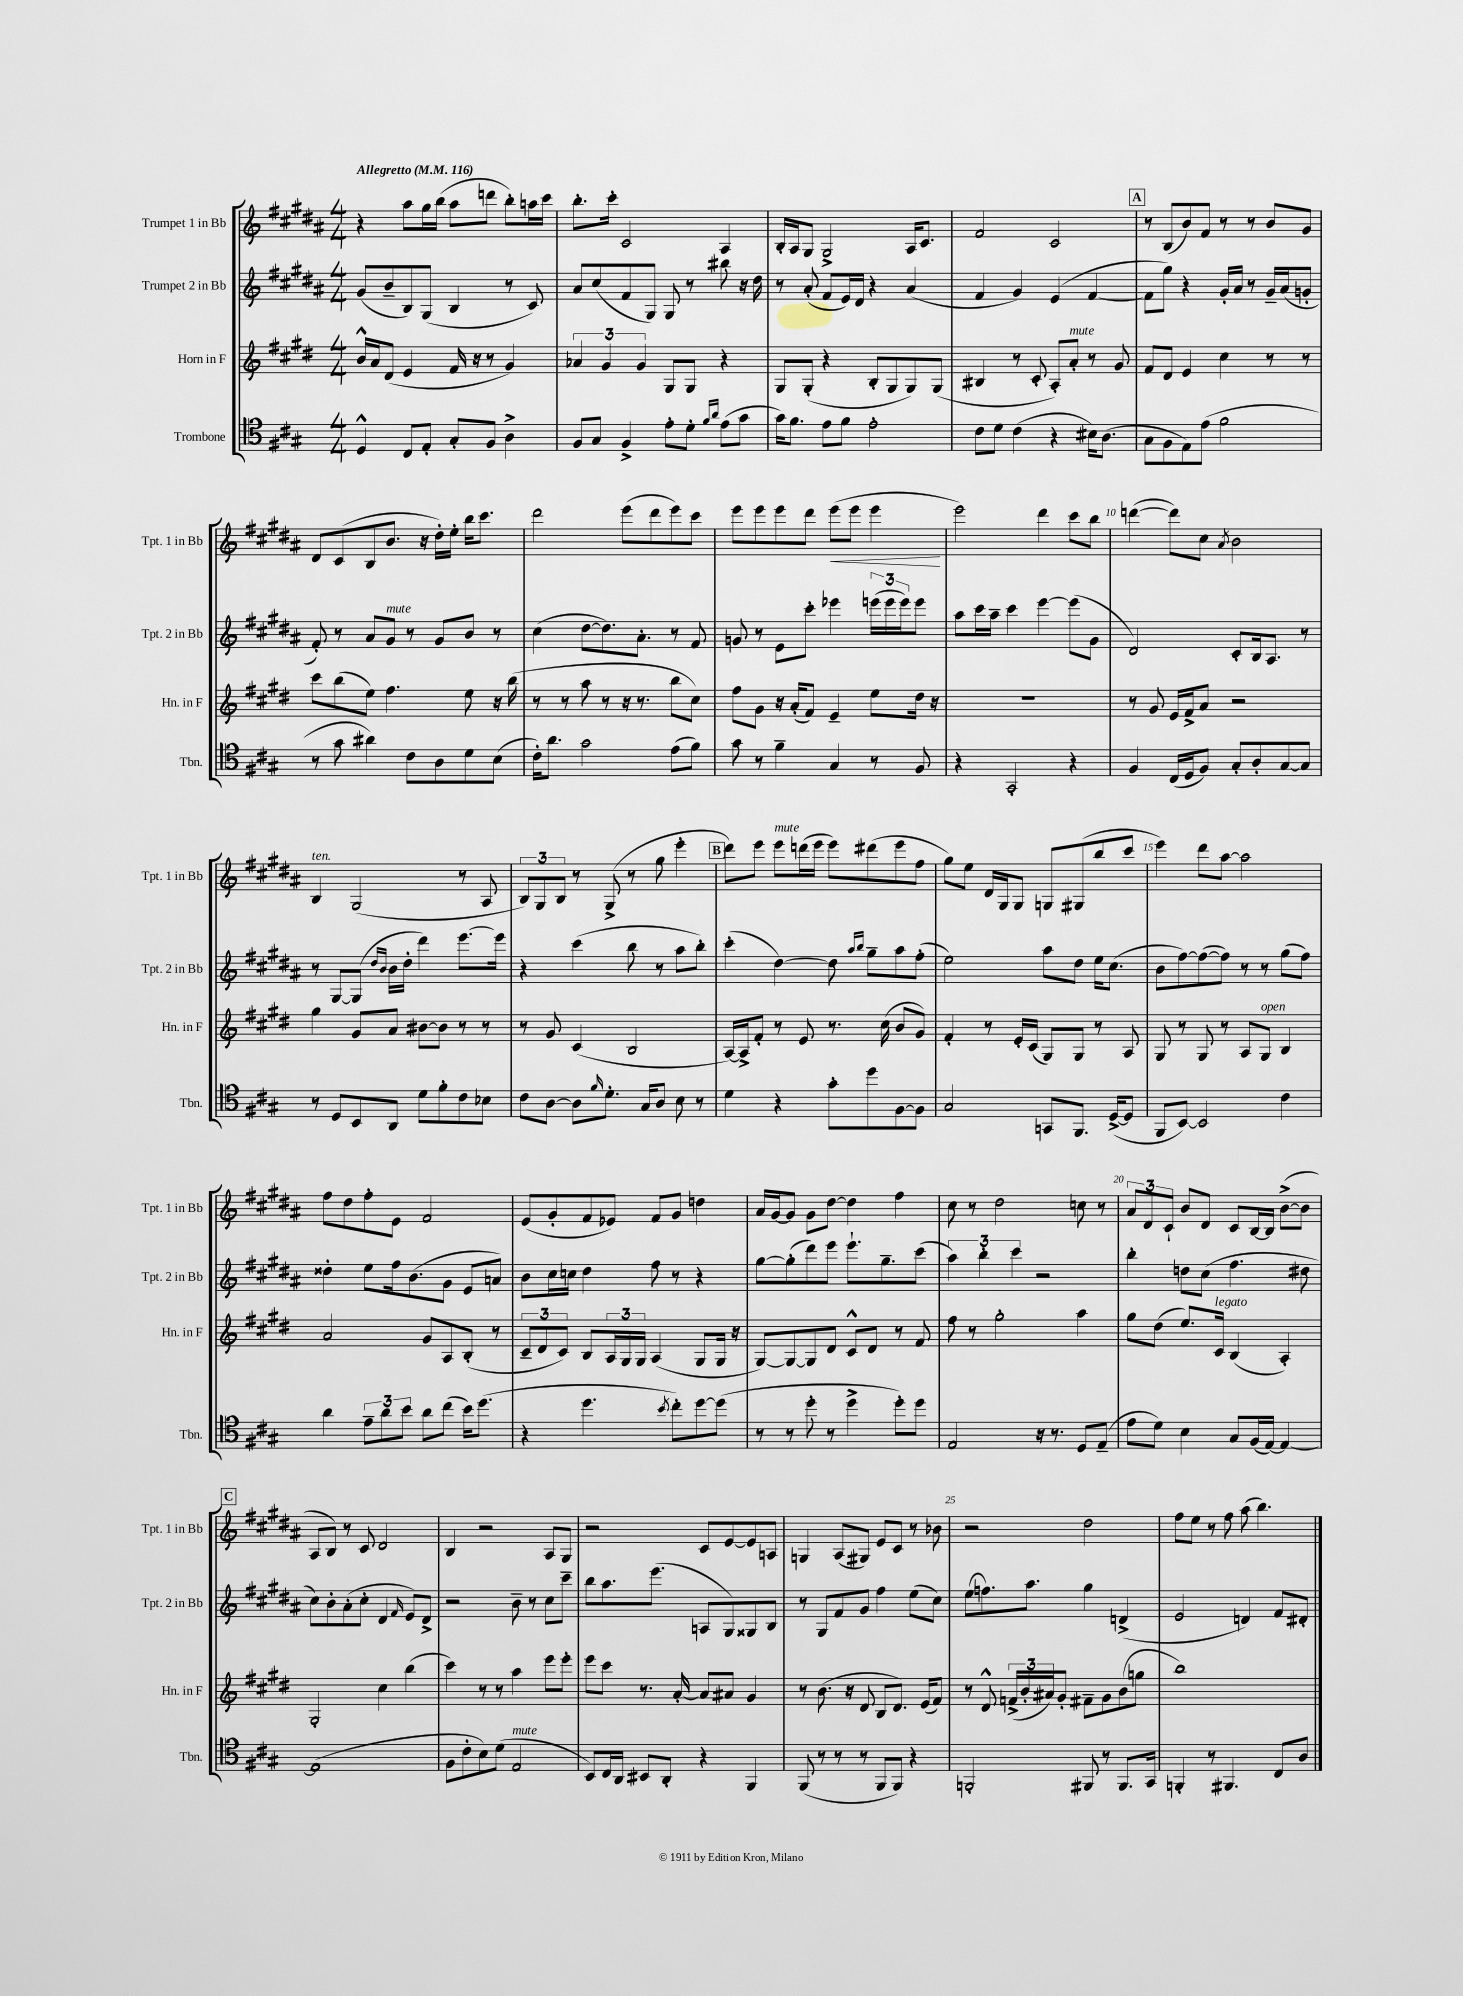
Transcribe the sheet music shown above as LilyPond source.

<<
\new StaffGroup <<
\new Staff = "s0" \with { instrumentName = "Trumpet 1 in Bb" shortInstrumentName = "Tpt. 1 in Bb" } {
    \clef treble \key b \major \numericTimeSignature \time 4/4 \tempo "Allegretto" 4 = 116
    r4 ais''8 gis''16 b''16( ais''8 d'''8 b''8-.) a''16 cis'''16 |
    b''8.-. cis'''16-. cis'2 ais4 |
    b16-. ais16 gis8 gis2-> ais16 cis'8. |
    fis'2 cis'2 |
    \mark \markup { \box "A" } r8 b8( b'8) fis'8 r8 r8 b'8 gis'8 |
    dis'8 cis'8( b8 b'8. r16 dis''16-.) e''16-. b''16 cis'''8. |
    dis'''2 e'''8( dis'''8 e'''8) cis'''8 |
    e'''8 e'''8 e'''8 dis'''8 e'''8\<( e'''8 e'''4\! |
    e'''2) dis'''4 cis'''8 b''8 |
    d'''4~( d'''8) cis''8 \acciaccatura { ais'8 } b'2 |
    b4^\markup { \italic "ten." } gis2( r8 ais8 |
    \tuplet 3/2 { b8) gis8 b8 } r8 gis8->( r8 gis''8 e'''4-. |
    \mark \markup { \box "B" } dis'''8) e'''8 e'''8^\markup { \italic "mute" } d'''16( e'''16 e'''8) dis'''8( e'''8 fis''8 |
    gis''8) e''8 dis'16 gis16 gis8 g8 gis8( b''8 cis'''8 |
    e'''4) dis'''8 ais''8~ ais''2 |
    fis''8 dis''8 fis''8-. e'8 fis'2 |
    e'8( gis'8-. fis'8 ees'8) fis'8 gis'8 d''4 |
    ais'16 gis'16~ gis'8 gis'8 dis''8~ dis''4 fis''4 |
    cis''8 r8 dis''2 c''8 r8 |
    \tuplet 3/2 { ais'8 dis'8 cis'8-! } b'8 dis'8 cis'8 b16~ b16 b'8~->( b'8 |
    \mark \markup { \box "C" } ais8 b8) r8 cis'8 dis'2 |
    b4 r2 ais8 gis8 |
    r2 cis'8 e'8~ e'8 a8 |
    g4 ais8( gis8) e'8 cis'8 r8 bes'8 |
    r2 dis''2 |
    fis''8 e''8 r8 fis''8 ais''8( b''4.) \bar "|." |
}
\new Staff = "s1" \with { instrumentName = "Trumpet 2 in Bb" shortInstrumentName = "Tpt. 2 in Bb" } {
    \clef treble \key b \major \numericTimeSignature \time 4/4
    gis'8( b'8-- b8) gis8( b4 r8 cis'8) |
    ais'8 cis''8( fis'8 gis8) gis8 r8 bis''8 r16 dis''16 |
    r8 ais'8-.( fis'8 e'16) dis'16 r4 ais'4( |
    fis'4 gis'4) e'4( fis'4~ |
    \mark \markup { \box "A" } fis'8 gis''8) r4 gis'16-. ais'16 r8 gis'16-- ais'16( g'8-. |
    fis'8-.) r8 ais'8 gis'8^\markup { \italic "mute" } r8 gis'8 b'8 r8 |
    cis''4( dis''8~ dis''8.) ais'8.-. r8 fis'8 |
    g'8 r8 e'8 cis'''8-. ees'''4 \tuplet 3/2 { e'''16( e'''16 e'''16) } e'''8 |
    ais''8 cis'''16 ais''16-- cis'''4 e'''4~ e'''8( gis'8 |
    dis'2) cis'8-. b16 ais8. r8 |
    r8 gis8~ gis8( \grace { dis''16 b'16 } b'16 dis''16-. dis'''4) e'''8.~ e'''16 |
    r4 cis'''4( b''8 r8 ais''8 b''8-.) |
    \mark \markup { \box "B" } cis'''4-.( dis''4~) dis''8 \grace { ais''16 b''16 } gis''8-- ais''8 fis''8-.( |
    e''2) ais''8 dis''8 e''16 cis''8.( |
    b'8 fis''8~) fis''8~( fis''8) r8 r8 gis''8( fis''8) |
    disis''4-. e''8 fis''16 b'8.( gis'8 e'8 a'8) |
    b'8 cis''16 c''16 dis''4 fis''8 r8 r4 |
    gis''8~ gis''8-.( dis'''8) e'''8 e'''8.-! gis''8.-- cis'''8( |
    \tuplet 3/2 { ais''4) b''4-. cis'''4 } r2 |
    b''4-. d''8 cis''8( fis''4. dis''8 |
    \mark \markup { \box "C" } cis''8) b'8-. ais'8-.( cis''8-. dis'4 \grace { fis'16 } e'8) dis'8-> |
    r2 b'8-- r8 cis''8 cis'''8-- |
    b''8 ais''8. e'''8.( a8 gis8) gisis8 b8 |
    r8 gis8 fis'8 gis'8 fis''4 e''8( cis''8) |
    e''8( f''8.) ais''8. gis''4 d'4->( |
    e'2 d'4) fis'8 dis'8-. \bar "|." |
}
\new Staff = "s2" \with { instrumentName = "Horn in F" shortInstrumentName = "Hn. in F" } {
    \clef treble \key e \major \numericTimeSignature \time 4/4
    b'16-^ a'16 dis'8( e'4 fis'16 r16 r8 gis'4) |
    \tuplet 3/2 { aes'4 gis'4 gis'4 } gis8 gis8 r4 |
    gis8 gis8-.( r4 b8-. gis8 gis8) gis8( |
    bis4 r8 cis'8-. a8-.) a'8-.^\markup { \italic "mute" } r8 gis'8 |
    \mark \markup { \box "A" } fis'8 dis'8 e'4 cis''4 r8 r8 |
    cis'''8 b''8( e''8) fis''4. e''8 r16 b''16( |
    r8 r8 a''8 r8 r16 r8. b''8 cis''8) |
    fis''8 gis'8 r16 a'16-.( fis'8) e'4-- e''8 dis''16 r16 |
    R1 |
    r8 gis'8 e'16 fis'16-> a'8 r2 |
    gis''4 gis'8 a'8 bis'8~ bis'8 r8 r8 |
    r8 gis'8 cis'4( b2 |
    \mark \markup { \box "B" } a16~) a16-> fis'8-. r8 e'8 r8. cis''16( b'8 gis'8) |
    fis'4-. r8 e'16-. cis'16( gis8) gis8 r8 a8 |
    gis8 r8 gis8 r8 a8 gis8^\markup { \italic "open" } b4 |
    a'2 gis'8 a8 b8-.( r8 |
    \tuplet 3/2 { cis'8-- dis'8 cis'8) } b8 \tuplet 3/2 { a16 gis16 gis16 } a4( gis8 gis16 r16 |
    gis8~) gis8~ gis8 dis'8 cis'8-^ dis'8 r8 fis'8 |
    fis''8 r8 gis''2-. a''4 |
    gis''8 dis''8( e''8.) cis'16^\markup { \italic "legato" } b4( a4-.) |
    \mark \markup { \box "C" } gis2-. cis''4 b''4( |
    cis'''4) r8 r8 a''4 e'''8 e'''8-. |
    e'''8 cis'''8 r8. a'16~-. a'8 ais'8 gis'4 |
    r8 b'8.( r16 dis'8 b8 dis'8.) e'16( fis'8) |
    r8 dis'8-^ \tuplet 3/2 { f'16->( b'16-. ais'16) } gis'8-. fis'8-- gis'8 b'8( g''8 |
    b''1) \bar "|." |
}
\new Staff = "s3" \with { instrumentName = "Trombone" shortInstrumentName = "Tbn." } {
    \clef tenor \key a \major \numericTimeSignature \time 4/4
    d4-^ cis8 e8-. gis8-. fis8 a4-> |
    fis8 gis8 fis4-> e'8-. d'8-. \grace { fis'16 a'16 } e'8( gis'8 |
    gis'16) fis'8. e'8 fis'8 e'2-. |
    cis'8 d'8 cis'4( r4 bis16) a8.( |
    \mark \markup { \box "A" } gis8 fis8 e8) e'8( fis'2 |
    r8 gis'8 ais'4) cis'8 a8 d'8 b8( |
    cis'16-.) a'8. gis'2 e'8( fis'8) |
    gis'8 r8 fis'4-- gis4 r8 fis8 |
    r4 gis,2-. r4 |
    fis4 cis16( d16 fis8) gis8-. a8-. gis8~ gis8 |
    r8 d8 b,8 a,8 d'8 fis'8-. cis'8 bes8 |
    cis'8 a8~ a8 \grace { fis'16 } d'8.-. gis16 a8 b8 r8 |
    \mark \markup { \box "B" } d'4 r4 gis'8-. d''8 fis8~ fis8 |
    gis2 g,8 fis,8. d16~->( d8 |
    fis,8 b,8~) b,2 cis'4 |
    a'4 \tuplet 3/2 { e'8-- a'8 b'8 } a'8 cis''8( b'16) d''8.( |
    r4 d''4. \acciaccatura { b'8 } cis''8-.) d''8~ d''8( |
    r8 r8 d''8-. r8 d''4-> d''8-.) d''8 |
    e2 r16 r8. d8 e8--( |
    e'8 d'8) b4 gis8 fis16( e16~) e4~ |
    \mark \markup { \box "C" } e1( |
    fis8 cis'8-. b8) d'8( e2^\markup { \italic "mute" } |
    b,8) cis16 a,16 bis,8 a,8-. r4 fis,4 |
    fis,8( r8 r8 r8 fis,8 fis,8) r4 |
    f,2-. fis,8 r8 fis,8. gis,16 |
    f,4-. r8 fis,4. cis8 a8 \bar "|." |
}
>>
>>
\layout { \context { \Score \override BarNumber.break-visibility = ##(#f #t #t) barNumberVisibility = #(every-nth-bar-number-visible 5) } }
